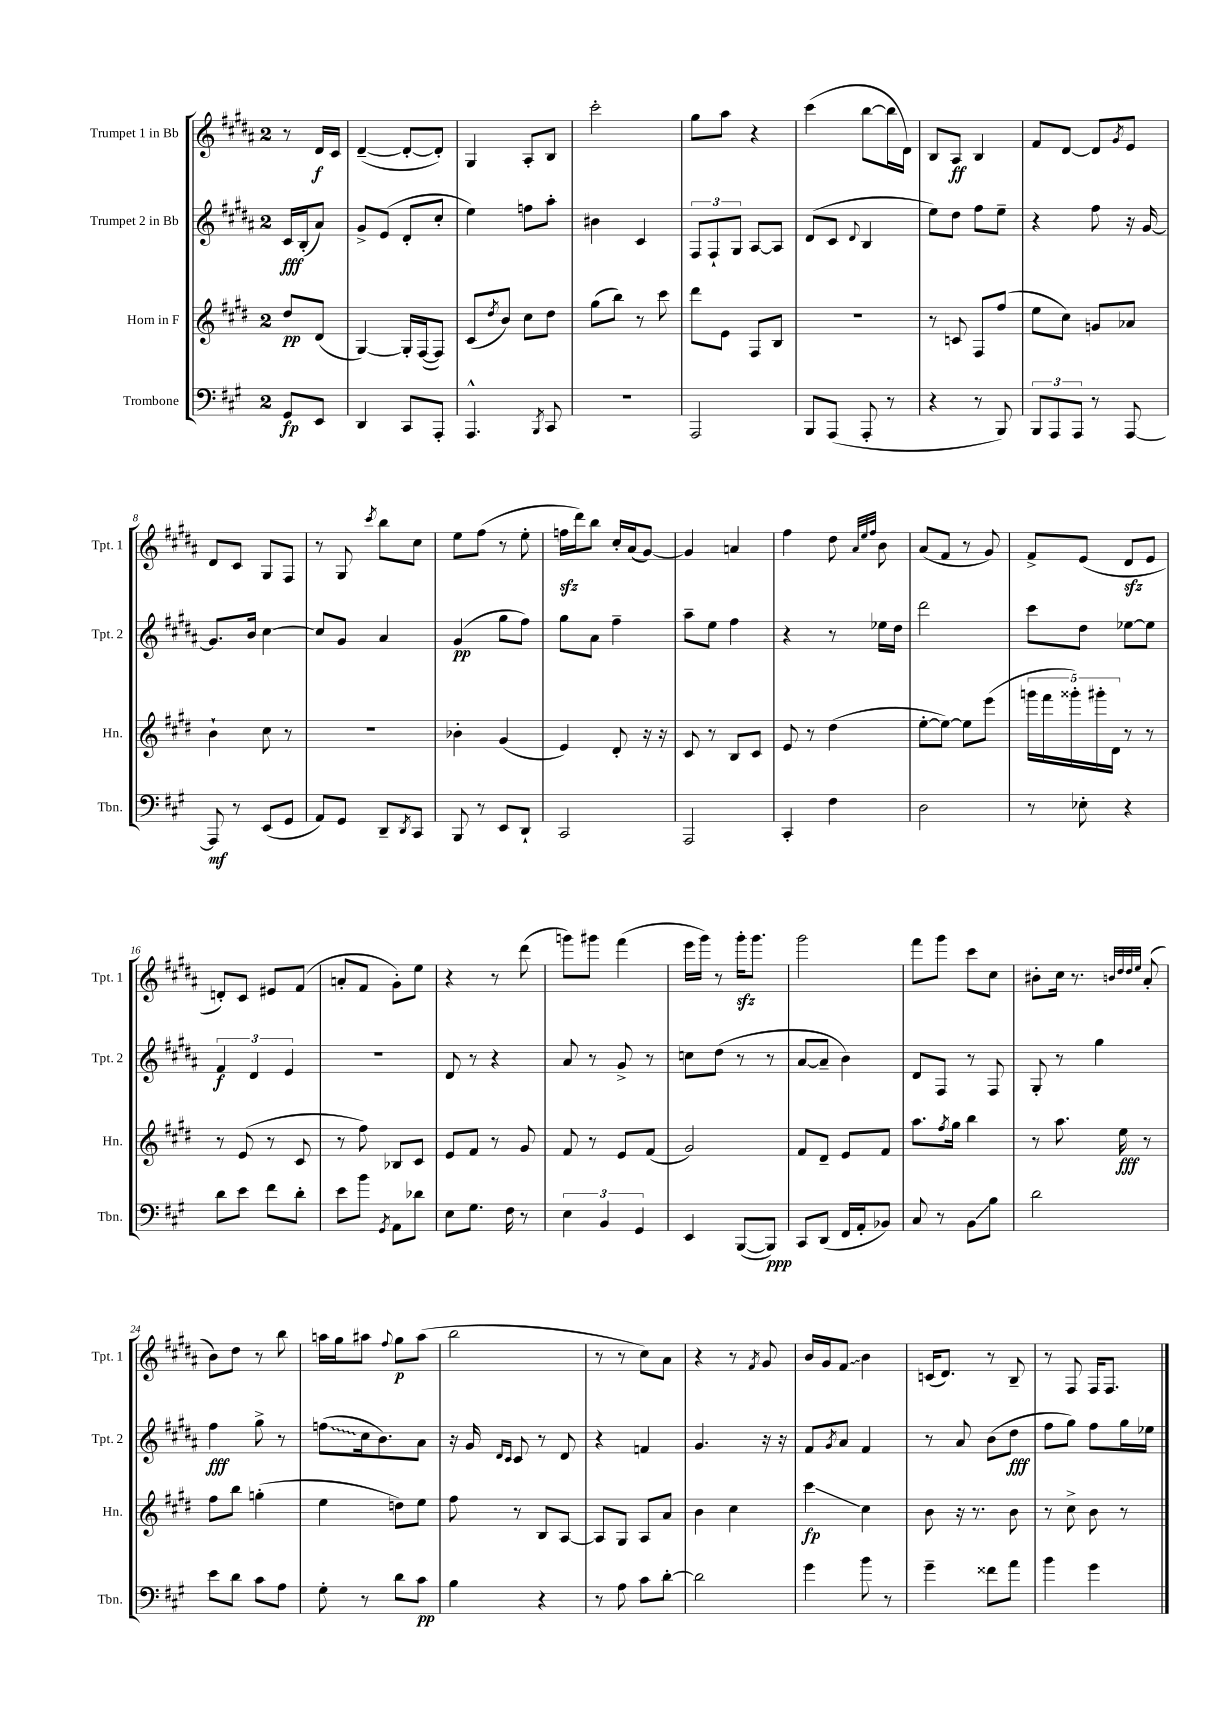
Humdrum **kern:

**kern	**kern	**kern	**kern
*staff4	*staff3	*staff2	*staff1
*clefF4	*clefG2	*clefG2	*clefG2
*k[f#c#g#]	*k[f#c#g#d#]	*k[f#c#g#d#a#]	*k[f#c#g#d#a#]
*M2/4	*M2/4	*M2/4	*M2/4
8GG#/L	8dd#/L	16c#/LL	8r
.	.	(16B'/J	.
8EE/J	(8d#/J	8a#/J)	16d#/LL
.	.	.	16c#/JJ
=	=	=	=
4DD/	[4G#/)	8g#^/L	([4d#~/
.	.	(8e/J	.
8CC#/L	16G#'/]LL	8d#'/L	8d#'/_L
.	([16F#/J	.	.
8AAA'/J	8F#/]J)	8cc#'/J	8d#'/]J)
=	=	=	=
4.AAA^^/	(8c#/L	4ee\)	4G#/
.	8qdd#/	.	.
.	8b/J)	.	.
.	8cc#\L	8ff\L	8A#'/L
8qBBB/	.	.	.
8CC#/	8dd#\J	8aa#'\J	8B/J
=	=	=	=
2r	(8gg#\L	4b#\	2ccc#'\
.	8bb\J)	.	.
.	8r	4c#/	.
.	8ccc#\	.	.
=	=	=	=
2AAA/	8ddd#\L	12F#/L	8gg#\L
.	.	12F#`/	.
.	8e\J	.	8aa#\J
.	.	12G#/J	.
.	8F#/L	[8A#/L	4r
.	8B/J	8A#/]J	.
=	=	=	=
8BBB/L	2r	(8d#/L	(4ccc#\
(8AAA/J	.	8c#/J	.
.	.	8qqd#/	.
8AAA'/	.	4B/	[8bb\L
8r	.	.	16bb\]L
.	.	.	16d#\JJ)
=	=	=	=
4r	8r	8ee\L)	8B/L
.	8c/	8dd#\J	8A#/J
8r	8F#/L	8ff#\L	4B/
8BBB/)	(8ff#/J	8ee~\J	.
=	=	=	=
12BBB/L	8ee\L	4r	8f#/L
12AAA/	.	.	.
.	8cc#\J)	.	[8d#/J
12AAA/J	.	.	.
8r	8g/L	8ff#\	8d#/]L
.	.	.	8qg#/
[8AAA/	8a-/J	16r	8e/J
.	.	[16g#/	.
=	=	=	=
8AAA/]	4b`\	8.g#/]L	8d#/L
8r	.	.	8c#/J
.	.	16b/Jk	.
(8EE/L	8cc#\	[4cc#\	8G#/L
8GG#/J	8r	.	8F#/J
=	=	=	=
8AA/L)	2r	8cc#/]L	8r
8GG#/J	.	8g#/J	8G#/
.	.	.	8qccc#/
8DD~/L	.	4a#/	8bb\L
8qDD/	.	.	.
8CC#/J	.	.	8cc#\J
=	=	=	=
8BBB/	4b-'\	(4g#/	8ee\L
8r	.	.	(8ff#\J
8EE/L	(4g#/	8gg#\L	8r
8DD`/J	.	8ff#\J)	8ee'\
=	=	=	=
2CC#/	4e/)	8gg#\L	16ff\LL
.	.	.	16ddd#\J)
.	.	8a#\J	8bb\J
.	8d#'/	4ff#~\	16cc#'/LL
.	.	.	(16a#/J
.	16r	.	[8g#/J)
.	16r	.	.
=	=	=	=
2AAA/	8c#/	8aa#~\L	4g#/]
.	8r	8ee\J	.
.	8B/L	4ff#\	4a/
.	8c#/J	.	.
=	=	=	=
4CC#'/	8e/	4r	4ff#\
.	8r	.	.
4F#\	(4dd#\	8r	8dd#\
.	.	.	32qqa#/LLL
.	.	.	32qqee/
.	.	.	32qqff#/JJJ
.	.	16ee-\LL	8b\
.	.	16dd#\JJ	.
=	=	=	=
2D\	[8ee'\L	2ddd#\	(8a#/L
.	8ee\_J)	.	8f#/J
.	8ee\]L	.	8r
.	(8eee\J	.	8g#/)
=	=	=	=
8r	20ggg\LL	8ccc#\L	8f#^/L
.	20fff#\	.	.
.	20ggg##'\)	.	.
8E-'\	.	8dd#\J	(8e/J
.	20ggg#'\	.	.
.	20d#\JJ	.	.
4r	8r	[8ee-\L	8d#/L
.	8r	8ee-\]J	8e/J
=	=	=	=
8d\L	8r	6f#/	8d'/L)
8e\J	(8e/	.	8c#/J
.	.	6d#/	.
8f#\L	8r	.	8e#/L
.	.	6e/	.
8d'\J	8c#/	.	(8f#/J
=	=	=	=
8e\L	8r	2r	8a'/L
8b\J	8ff#\)	.	8f#/J
8qGG#/	.	.	.
8AA\L	8B-/L	.	8g#'\L)
8d-\J	8c#/J	.	8ee\J
=	=	=	=
8E\L	8e/L	8d#/	4r
8.G#\J	8f#/J	8r	.
.	8r	4r	8r
16F#\	.	.	.
8r	8g#/	.	(8ddd#\
=	=	=	=
6E\	8f#/	8a#/	8ggg\L)
.	8r	8r	8ggg#\J
6BB/	.	.	.
.	8e/L	8g#^/	(4fff#\
6GG#/	.	.	.
.	(8f#/J	8r	.
=	=	=	=
4EE/	2g#/)	8cc\L	16eee\LL
.	.	.	16ggg#\JJ)
.	.	(8dd#\J	8r
([8BBB/L	.	8r	16ggg#'\LK
.	.	.	8.ggg#\J
8BBB/]J)	.	8r	.
=	=	=	=
8CC#/L	8f#/L	[8a#/L	2ggg#\
(8DD/J	8d#~/J	8a#~/]J	.
16FF#/LL	8e/L	4b\)	.
16AA'/J	.	.	.
8BB-/J)	8f#/J	.	.
=	=	=	=
8C#/	8.aa\L	8d#/L	8fff#\L
8r	.	8F#/J	8ggg#\J
.	8qff#/	.	.
.	16gg#\Jk	.	.
8BB\L	4bb\	8r	8ccc#\L
8B\J	.	8F#/	8cc#\J
=	=	=	=
2d\	8r	8G#'/	8b#'\L
.	8.aa\	8r	16cc#\Jk
.	.	.	8.r
.	.	4gg#\	.
.	16ee\	.	.
.	.	.	32qqb/LLL
.	.	.	32qqdd#/
.	.	.	32qqdd#/
.	.	.	32qqee/JJJ
.	8r	.	(8a#'/
=	=	=	=
8e\L	8ff#\L	4ff#\	8b\L)
8d\J	8bb\J	.	8dd#\J
8c#\L	(4gg'\	8gg#^\	8r
8A\J	.	8r	8bb\
=	=	=	=
8G#'\	4ee\	(8ff\L	16aa\LL
.	.	.	16gg#\J
8r	.	16cc#\k	8aa#\J
.	.	8.b\)	.
.	.	.	8qqff#/
8d\L	8dd\L)	.	8gg#\L
8c#\J	8ee\J	8a#\J	(8aa#\J
=	=	=	=
4B\	8ff#\	16r	2bb\
.	.	16g#/	.
.	.	16qqd#/LL	.
.	.	16qqc#/JJ	.
.	8r	8c#/	.
4r	8B/L	8r	.
.	[8A/J	8d#/	.
=	=	=	=
8r	8A/]L	4r	8r
8A\	8G#/J	.	8r
8c#\L	8A/L	4f/	8cc#\L)
[8d'\J	8a/J	.	8a#\J
=	=	=	=
2d\]	4b\	4.g#/	4r
.	4cc#\	.	8r
.	.	.	8qf#/
.	.	16r	8g#/
.	.	16r	.
=	=	=	=
4g#\	4ccc#\	8f#/L	16b/LL
.	.	.	16g#/J
.	.	8qg#/	.
.	.	8a#/J	8f#/J
8b\	4cc#\	4f#/	4b\
8r	.	.	.
=	=	=	=
4g#~\	8b\	8r	(16c/LK
.	.	.	8.d#/J)
.	16r	8a#/	.
.	8.r	.	.
8f##\L	.	(8b\L	8r
8a\J	8b\	8dd#\J	8B~/
=	=	=	=
4b\	8r	8ff#\L	8r
.	8cc#^\	8gg#\J)	8F#/
4g#\	8b\	8ff#\L	16F#/LK
.	.	.	8.F#/J
.	8r	16gg#\L	.
.	.	16ee-\JJ	.
==	==	==	==
*-	*-	*-	*-
